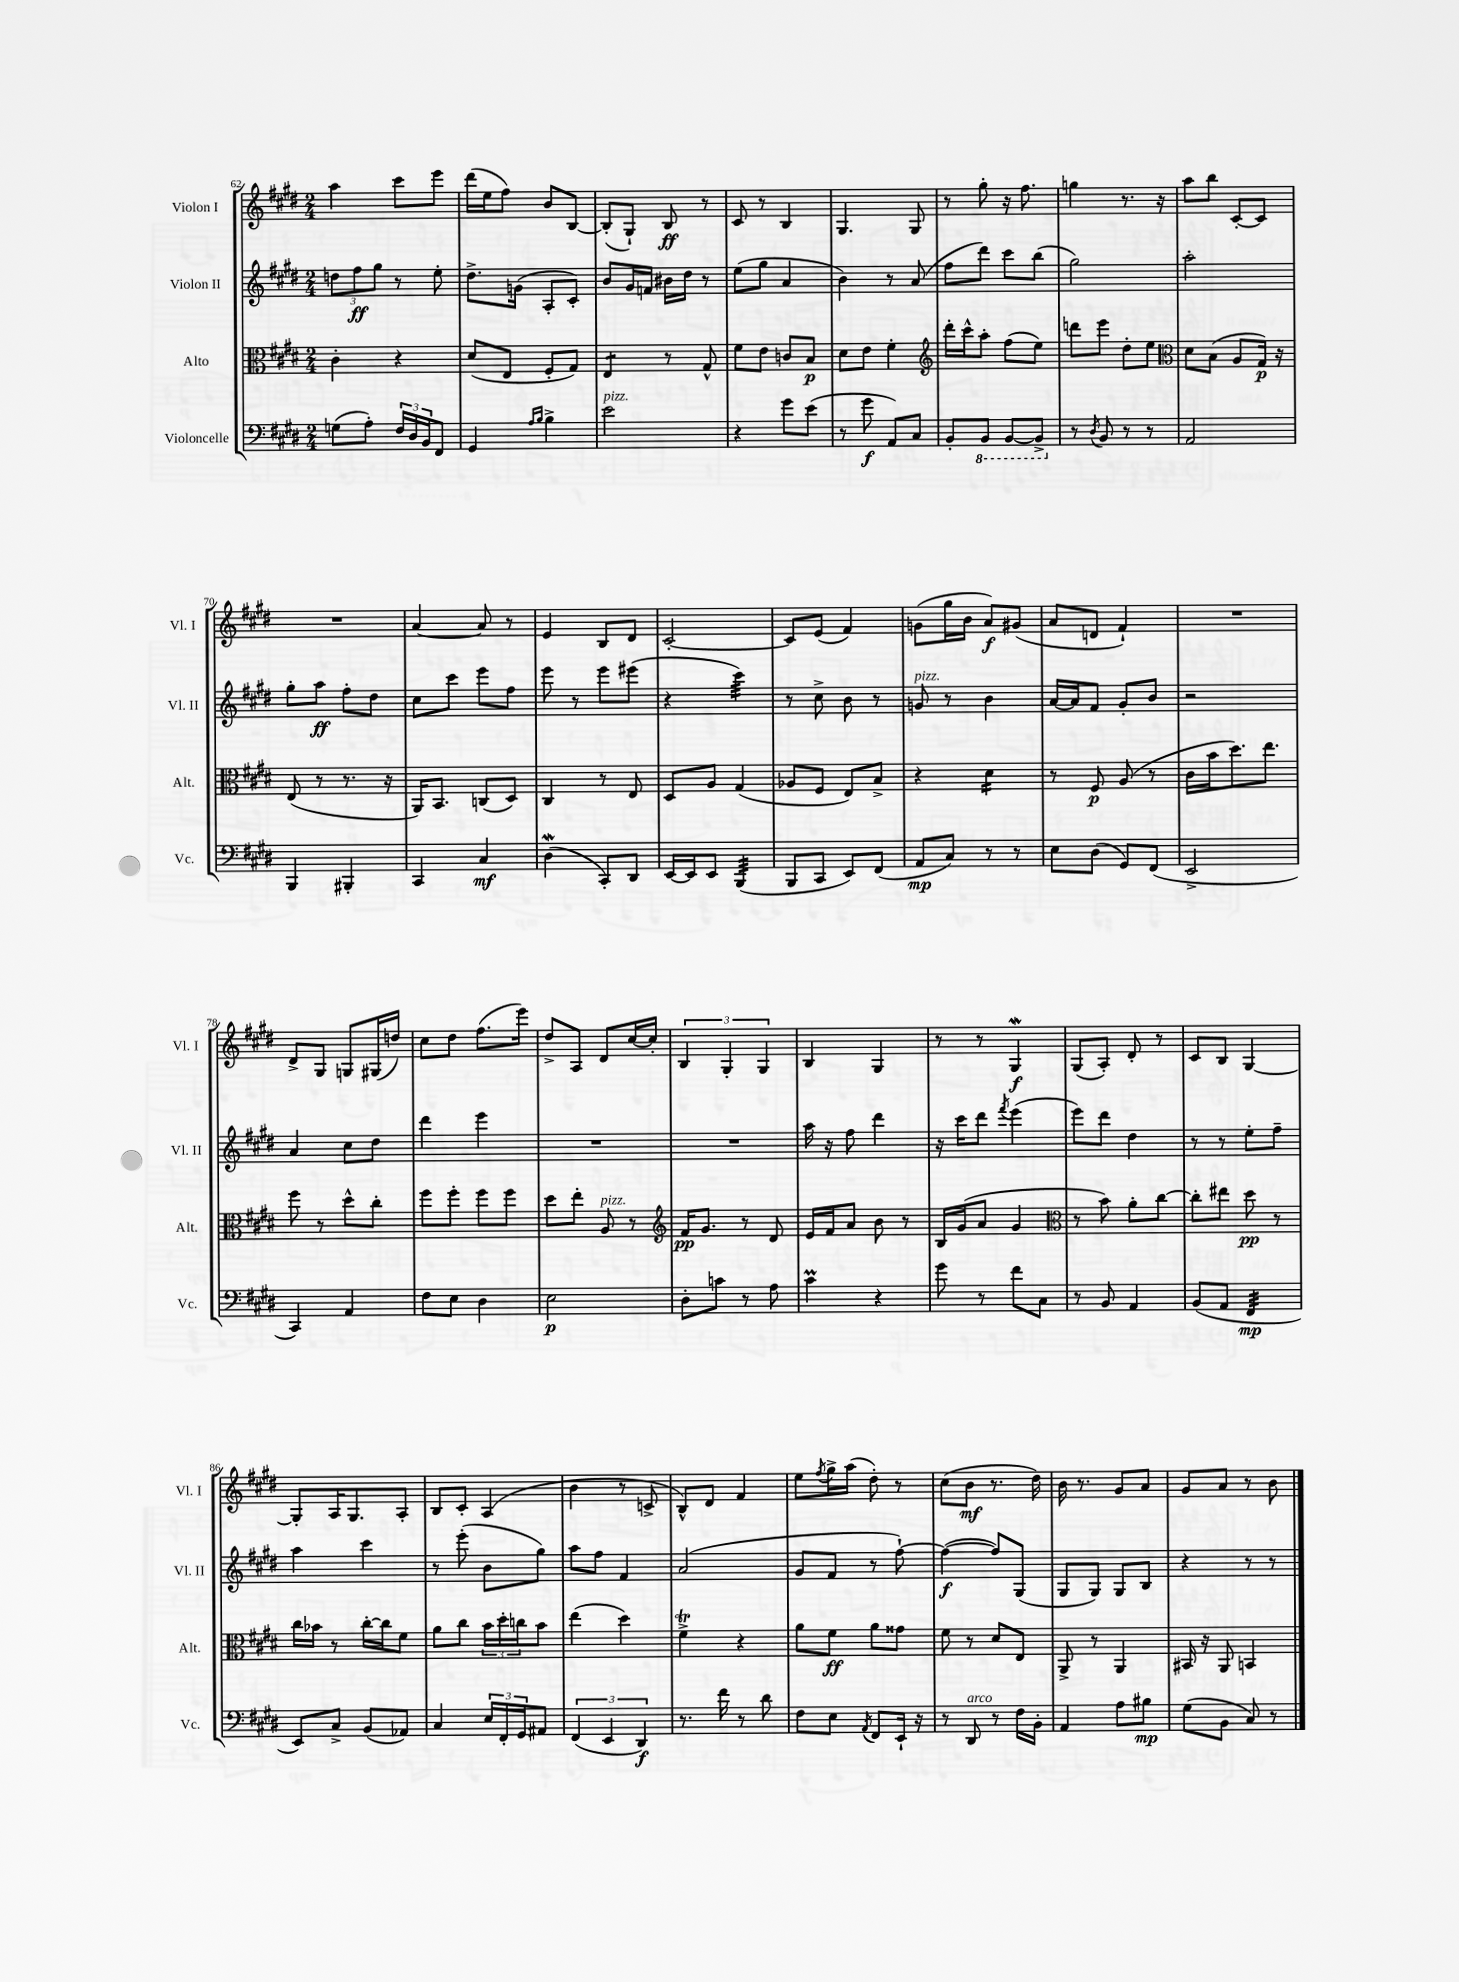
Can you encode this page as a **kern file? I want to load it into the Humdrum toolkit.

**kern	**kern	**kern	**kern
*staff4	*staff3	*staff2	*staff1
*clefF4	*clefC3	*clefG2	*clefG2
*k[f#c#g#d#]	*k[f#c#g#d#]	*k[f#c#g#d#]	*k[f#c#g#d#]
*M2/4	*M2/4	*M2/4	*M2/4
(8G\L	4c#'\	12dd\L	4aa\
.	.	12ff#\	.
8A'\J)	.	.	.
.	.	12gg#\J	.
24F#/LL	4r	8r	8ccc#\L
24D#/	.	.	.
24BB/J	.	.	.
8FF#/J	.	8ee'\	8eee\J
=	=	=	=
4GG#/	(8d#/L	8.dd#^\L	(16ddd#\LL
.	.	.	16ee\J
.	8E/J	.	8ff#\J)
.	.	(16g\Jk	.
16qqA/LL	.	.	.
16qqB/JJ	.	.	.
4B^\	8F#'/L	8A'/L	8b/L
.	8G#/J)	8c#'/J)	[8B/J
=	=	=	=
2e\	4E/	8b/L	(8B'/]L
.	.	16g#/L	8G#`/J)
.	.	16f/JJ	.
.	8r	16b#\LL	8B/
.	.	16dd#\JJ	.
.	8G#^^/	8r	8r
=	=	=	=
4r	8f#\L	(8ee\L	8c#/
.	8e\J	8gg#\J	8r
8g#\L	8c/L	4a/	4B/
(8e\J	8B/J	.	.
=	=	=	=
8r	8d#\L	4b\)	4.G#/
8g#\	8e\J	.	.
8AA/L)	4f#'\	8r	.
8C#/J	.	(8a/	8G#/
=	=	=	=
*	*clefG2	*	*
8BB'/L	16ddd#'\LL	8ff#\L	8r
.	16ccc#^^\J	.	.
8BBB/J	8aa'\J	8ddd#\J)	8gg#'\
[8BBB/L	(8ff#\L	8ccc#\L	16r
.	.	.	8.ff#\
8BBB^/]J	8ee\J)	(8bb\J	.
=	=	=	=
8r	8ddd\L	2gg#\)	4gg\
8qD#/	.	.	.
8BB/	8eee\J	.	.
8r	8dd#'\L	.	8.r
8r	8ee\J	.	.
.	.	.	16r
=	=	=	=
*	*clefC3	*	*
2AA/	8d#\L	2aa'\	8aa\L
.	(8B\J	.	8bb\J
.	8A/L	.	[8c#'/L
.	16G#/Jk)	.	8c#/]J
.	16r	.	.
=	=	=	=
4BBB/	(8E/	8gg#'\L	2r
.	8r	8aa\J	.
4BBB#'/	8.r	8ff#'\L	.
.	.	8dd#\J	.
.	16r	.	.
=	=	=	=
4CC#/	16AA/LK)	8cc#\L	[4a/
.	8.BB/J	.	.
.	.	8ccc#\J	.
4C#/	(8C/L	8eee\L	8a/]
.	8D#/J)	8ff#\J	8r
=	=	=	=
(4D#\	4C#/	8eee\	4e/
.	.	8r	.
8CC#'/L)	8r	8eee\L	8B/L
8DD#/J	8E/	(8eee#\J	8d#/J
=	=	=	=
[16EE/LL	8D#/L	4r	[2c#'/
16EE/]J	.	.	.
8EE/J	8A/J	.	.
(4BBB/	(4G#/	4ccc#\)	.
=	=	=	=
8BBB/L	8A-/L	8r	8c#/]L
8CC#/J	8F#/J	8cc#^\	(8e/J
8EE/L)	8E/L)	8b\	4f#/)
(8FF#/J	8B^/J	8r	.
=	=	=	=
8AA/L	4r	8g/	(8g\L
8C#/J)	.	8r	16gg#\L
.	.	.	16b\JJ
8r	4d#\	4b\	8a/L)
8r	.	.	(8g#/J
=	=	=	=
8E\L	8r	[16a/LL	8a/L
.	.	16a/]J	.
(8D#\J	8F#/	8f#/J	8d/J
8GG#/L)	(8A/	8g#'/L	4f#`/)
(8FF#/J	8r	8b/J	.
=	=	=	=
2EE^/	16c#\LL	2r	2r
.	16b\J	.	.
.	8.dd#\)	.	.
.	8.ee\J	.	.
=	=	=	=
4CC#/)	8ff#\	4a/	8d#^/L
.	8r	.	8G#/J
4AA/	8dd#^^\L	8cc#\L	8G/L
.	8cc#'\J	8dd#\J	(16G#/L
.	.	.	16dd/JJ)
=	=	=	=
8F#\L	8ff#\L	4ddd#\	8cc#\L
8E\J	8ff#'\J	.	8dd#\J
4D#\	8ff#\L	4eee\	(8.ff#\L
.	8ff#\J	.	.
.	.	.	16eee\Jk)
=	=	=	=
2E\	8dd#\L	2r	8dd#^/L
.	8ee'\J	.	8A/J
.	8A/	.	8d#/L
.	8r	.	[16cc#/L
.	.	.	16cc#'/]JJ
=	=	=	=
*	*clefG2	*	*
8D#'\L	16f#/LK	2r	6B/
.	8.g#/J	.	.
8c\J	.	.	.
.	.	.	6G#'/
8r	8r	.	.
.	.	.	6G#/
8A\	8d#/	.	.
=	=	=	=
4c#\	16e/LL	16aa\	4B/
.	16f#/J	16r	.
.	8a/J	8ff#\	.
4r	8b\	4ddd#\	4G#/
.	8r	.	.
=	=	=	=
8g#\	16B/LL	16r	8r
.	(16g#/J	16ccc#\LK	.
8r	8a/J	8ddd#\J	8r
.	.	8qfff#/	.
8f#\L	4g#/	(4eee\	4G#/
8C#\J	.	.	.
=	=	=	=
*	*clefC3	*	*
8r	8r	8eee\L)	(8G#/L
8BB/	8b\)	8ddd#\J	8A'/J)
4AA/	8a'\L	4dd#\	8d#'/
.	[8cc#\J	.	8r
=	=	=	=
(8BB/L	8cc#'\]L	8r	8c#/L
8AA/J	8ee#\J	8r	8B/J
4FF#/	8dd#\	8ee'\L	[4G#/
.	8r	8ff#~\J	.
=	=	=	=
8EE/L)	16cc#\LL	4aa\	8G#'/]L
.	16b-\JJ	.	.
8C#^/J	8r	.	16A/K
.	.	.	8.G#/
(8BB/L	[16cc#'\LL	4ccc#\	.
.	16cc#\]J	.	.
8AA-/J)	8f#\J	.	8A'/J
=	=	=	=
4C#/	8a\L	8r	8B/L
.	8cc#\J	(8eee'\	8c#'/J
24E/LL	24b\LL	8b\L	(4A/
24FF#'/	24dd#'\	.	.
24GG#/J	24cc\J	.	.
8AA#/J	8b\J	8gg#\J)	.
=	=	=	=
(6FF#/	(4ee\	8aa\L	4b\
.	.	8ff#\J	.
6EE/	.	.	.
.	4dd#\)	4f#/	8r
6DD#/)	.	.	.
.	.	.	8c^/
=	=	=	=
8.r	4f#^\	(2a/	8B^^/L)
.	.	.	8d#/J
16f#\	.	.	.
8r	4r	.	4f#/
8d#\	.	.	.
=	=	=	=
8F#\L	8a\L	8g#/L	8ee\L
.	.	.	8qff#/
8E\J	8f#\J	8f#/J	16gg#^\L
.	.	.	(16aa\JJ
8qAA/	.	.	.
8FF#/L	8a\L	8r	8dd#'\)
16EE`/Jk	8g##\J	[8ff#`\)	8r
16r	.	.	.
=	=	=	=
8r	8f#\	(4ff#\_	(8cc#\L
8DD#/	8r	.	8b\J
8r	8d#/L	8ff#/]L)	8.r
16F#\LL	8E/J	(8G#/J	.
16BB'\JJ	.	.	16dd#\)
=	=	=	=
4AA/	8AA^/	8G#/L	16b\
.	.	.	8.r
.	8r	8G#/J)	.
8A\L	4AA/	8G#/L	8g#/L
8B#\J	.	8B/J	8a/J
=	=	=	=
(8G#\L	16BB#/	4r	8g#/L
.	16r	.	.
8BB\J	8AA/	.	8a/J
8C#/)	4BB/	8r	8r
8r	.	8r	8b\
==	==	==	==
*-	*-	*-	*-
